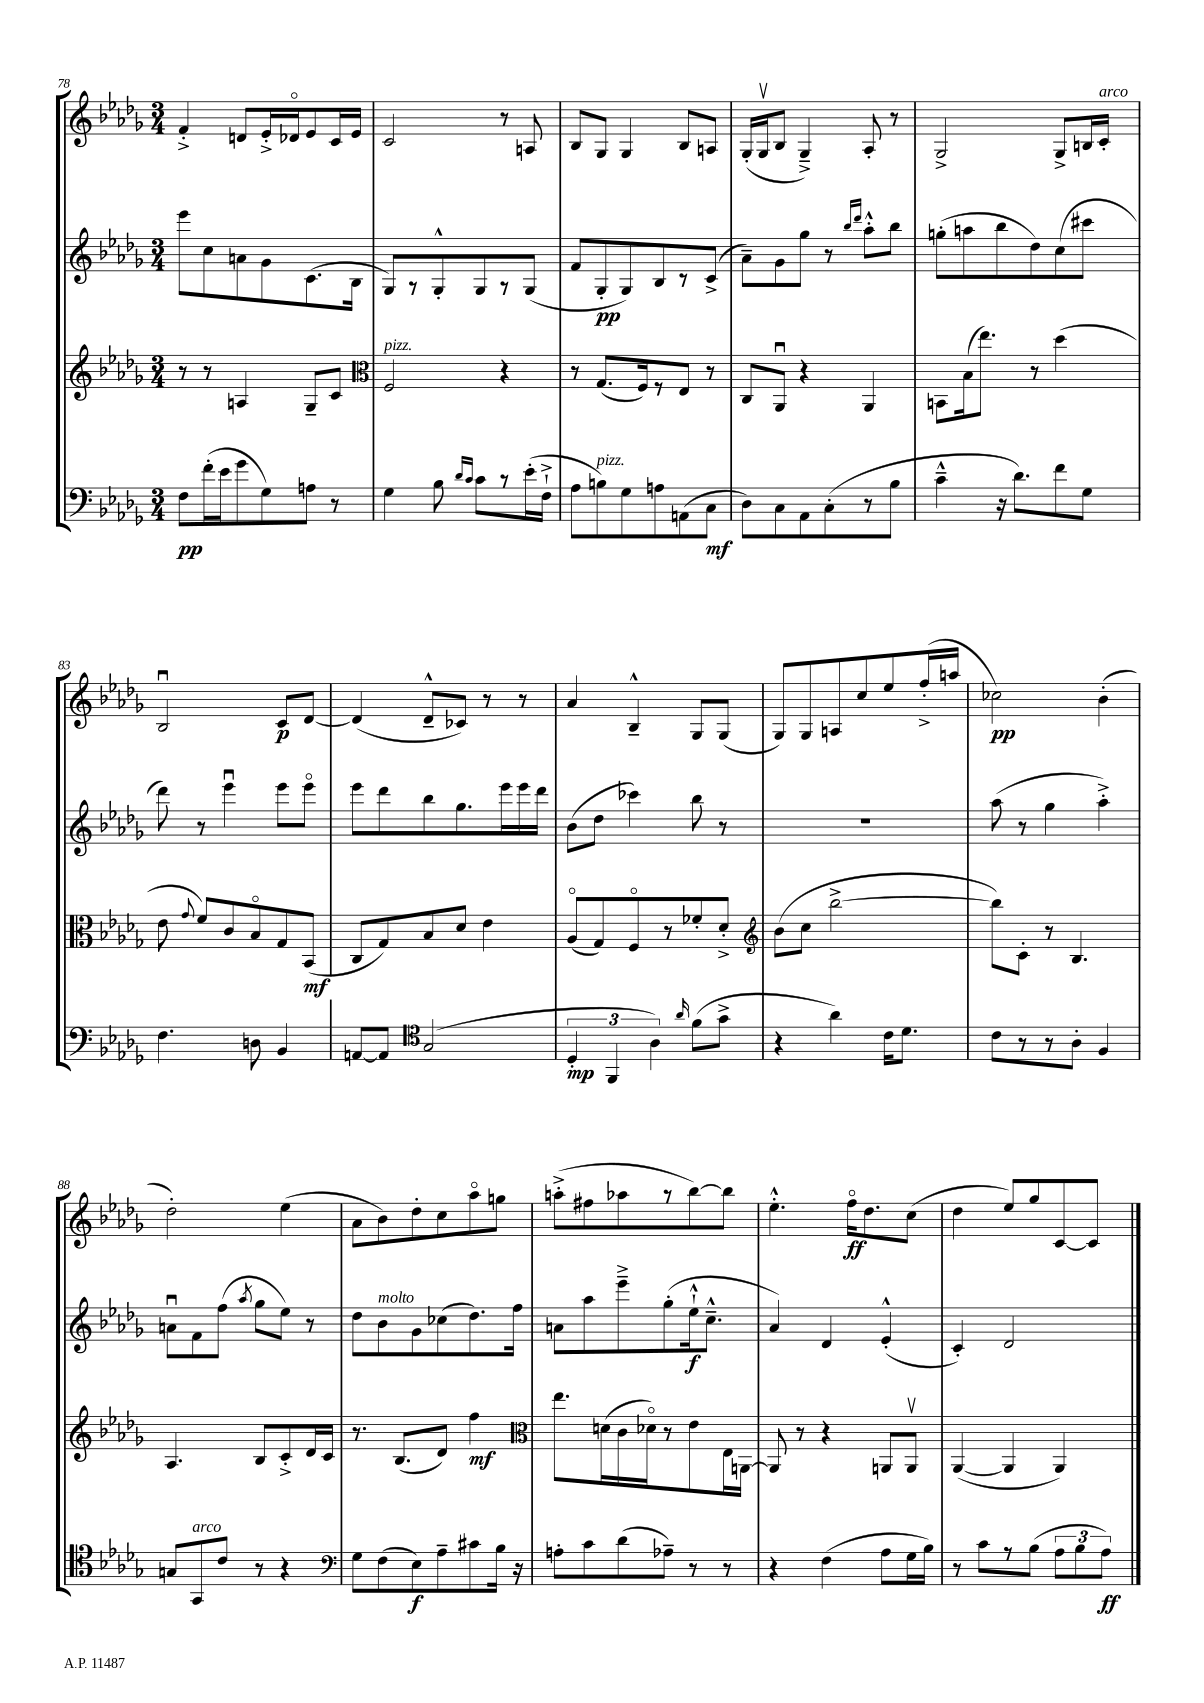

**kern	**kern	**kern	**kern
*staff4	*staff3	*staff2	*staff1
*clefF4	*clefG2	*clefG2	*clefG2
*k[b-e-a-d-g-]	*k[b-e-a-d-g-]	*k[b-e-a-d-g-]	*k[b-e-a-d-g-]
*M3/4	*M3/4	*M3/4	*M3/4
8F	8r	8eee-	4f'^
(16f'	8r	8cc	.
16e-	.	.	.
8g-	4A	8a	8d
8G-)	.	8g-	16e-'^
.	.	.	16d-o
8A	8G-~	(8.c	8e-
8r	8c	.	16c
.	.	16B-	16e-
=	=	=	=
*	*clefC3	*	*
4G-	2F	8G-)	2c
.	.	8r	.
8B-	.	8G-'^^	.
16qqd-	.	.	.
16qqc	.	.	.
8c	.	8G-	.
8r	4r	8r	8r
(16e-'	.	(8G-	8A
16F`^	.	.	.
=	=	=	=
8A-	8r	8f	8B-
8B)	(8.G-	8G-'	8G-
8G-	.	8G-)	4G-
.	16F)	.	.
8A	8r	8B-	.
(8AA	8E-	8r	8B-
8C	8r	(8c^	8A
=	=	=	=
8D-)	8C	8a-~)	(16G-'
.	.	.	16G-v
8C	8AA-u	8g-	8B-
8AA-	4r	8gg-	4G-~^)
(8C'	.	8r	.
.	.	16qqbb-	.
.	.	16qqddd-	.
8r	4AA-	8aa-'^^	8A-'
8B-	.	8bb-	8r
=	=	=	=
4c~^^	8BB	(8gg'	2G-^
.	(16B-	8aa	.
.	8.ee-)	.	.
16r	.	8bb-	.
8.d-)	.	.	.
.	8r	8dd-)	.
8f	(4dd-	(8cc	8G-^
8G-	.	8ccc#	16B
.	.	.	16c'
=	=	=	=
4.F	8e-	8ddd-)	2B-u
.	8qqg-	.	.
.	8f)	8r	.
.	8c	4eee-u	.
8D	8B-o	.	.
4BB-	8G-	8eee-	8c
.	(8BB-	8eee-o	[8d-
=	=	=	=
[8AA	8C	8eee-	(4d-]
8AA]	8G-)	8ddd-	.
*clefC4	*	*	*
(2G-	8B-	8bb-	8d-~^^
.	8d-	8.gg-	8c-)
.	4e-	.	8r
.	.	16eee-	.
.	.	16eee-	8r
.	.	16ddd-	.
=	=	=	=
6D-'	(8A-o	(8b-	4a-
.	8G-)	8dd-	.
6FF	.	.	.
.	8Fo	4ccc-)	4B-~^^
6A-)	.	.	.
.	8r	.	.
16qqa-	.	.	.
(8f	8f-'	8bb-	8G-
8g-^	8d-'^	8r	(8G-
=	=	=	=
*	*clefG2	*	*
4r	(8b-	2.r	8G-)
.	8cc	.	8G-
4a-)	[2bb-^	.	8A
.	.	.	8cc
16c	.	.	8ee-
8.d-	.	.	.
.	.	.	(16ff'^
.	.	.	16aa
=	=	=	=
8c	8bb-])	(8aa-	2cc-)
8r	8c'	8r	.
8r	8r	4gg-	.
8A-'	4.B-	.	.
4F	.	4aa-'^)	(4b-'
=	=	=	=
8G	4.A-	8au	2dd-')
8GG-	.	8f	.
8c	.	(8ff	.
.	.	8qaa-	.
8r	8B-	8gg-	.
4r	8c'^	8ee-)	(4ee-
.	16d-	8r	.
.	16c	.	.
=	=	=	=
*clefF4	*	*	*
8G-	8.r	8dd-	8a-
(8F	.	8b-	8b-)
.	(8.B-	.	.
8E-)	.	8g-	8dd-'
8A-~	8d-)	(8cc-	8cc
8c#	4ff	8.dd-)	8aa-o
16B-	.	.	8gg
16r	.	16ff	.
=	=	=	=
*	*clefC3	*	*
8A'	8.ee-	8a	(8aa'^
8c	.	8aa-	8ff#
.	(16d	.	.
(8d-	16c	8eee-~^	8aa-
.	16d-o)	.	.
8A-~)	8r	(8gg-'	8r
8r	8e-	16ee-`^^	[8bb-)
.	.	8.cc~^^	.
8r	16E-	.	8bb-]
.	[16AA	.	.
=	=	=	=
4r	8AA]	4a-)	4.ee-'^^
.	8r	.	.
(4F	4r	4d-	.
.	.	.	16ffo
.	.	.	8.dd-
8A-	8AA	(4e-'^^	.
16G-	8AAv	.	(8cc
16B-)	.	.	.
=	=	=	=
8r	([4AA-	4c')	4dd-
8c	.	.	.
8r	4AA-]	2d-	8ee-)
(8B-	.	.	8gg-
12A-	4AA-)	.	[8c
12B-	.	.	.
.	.	.	8c]
12A-)	.	.	.
==	==	==	==
*-	*-	*-	*-
